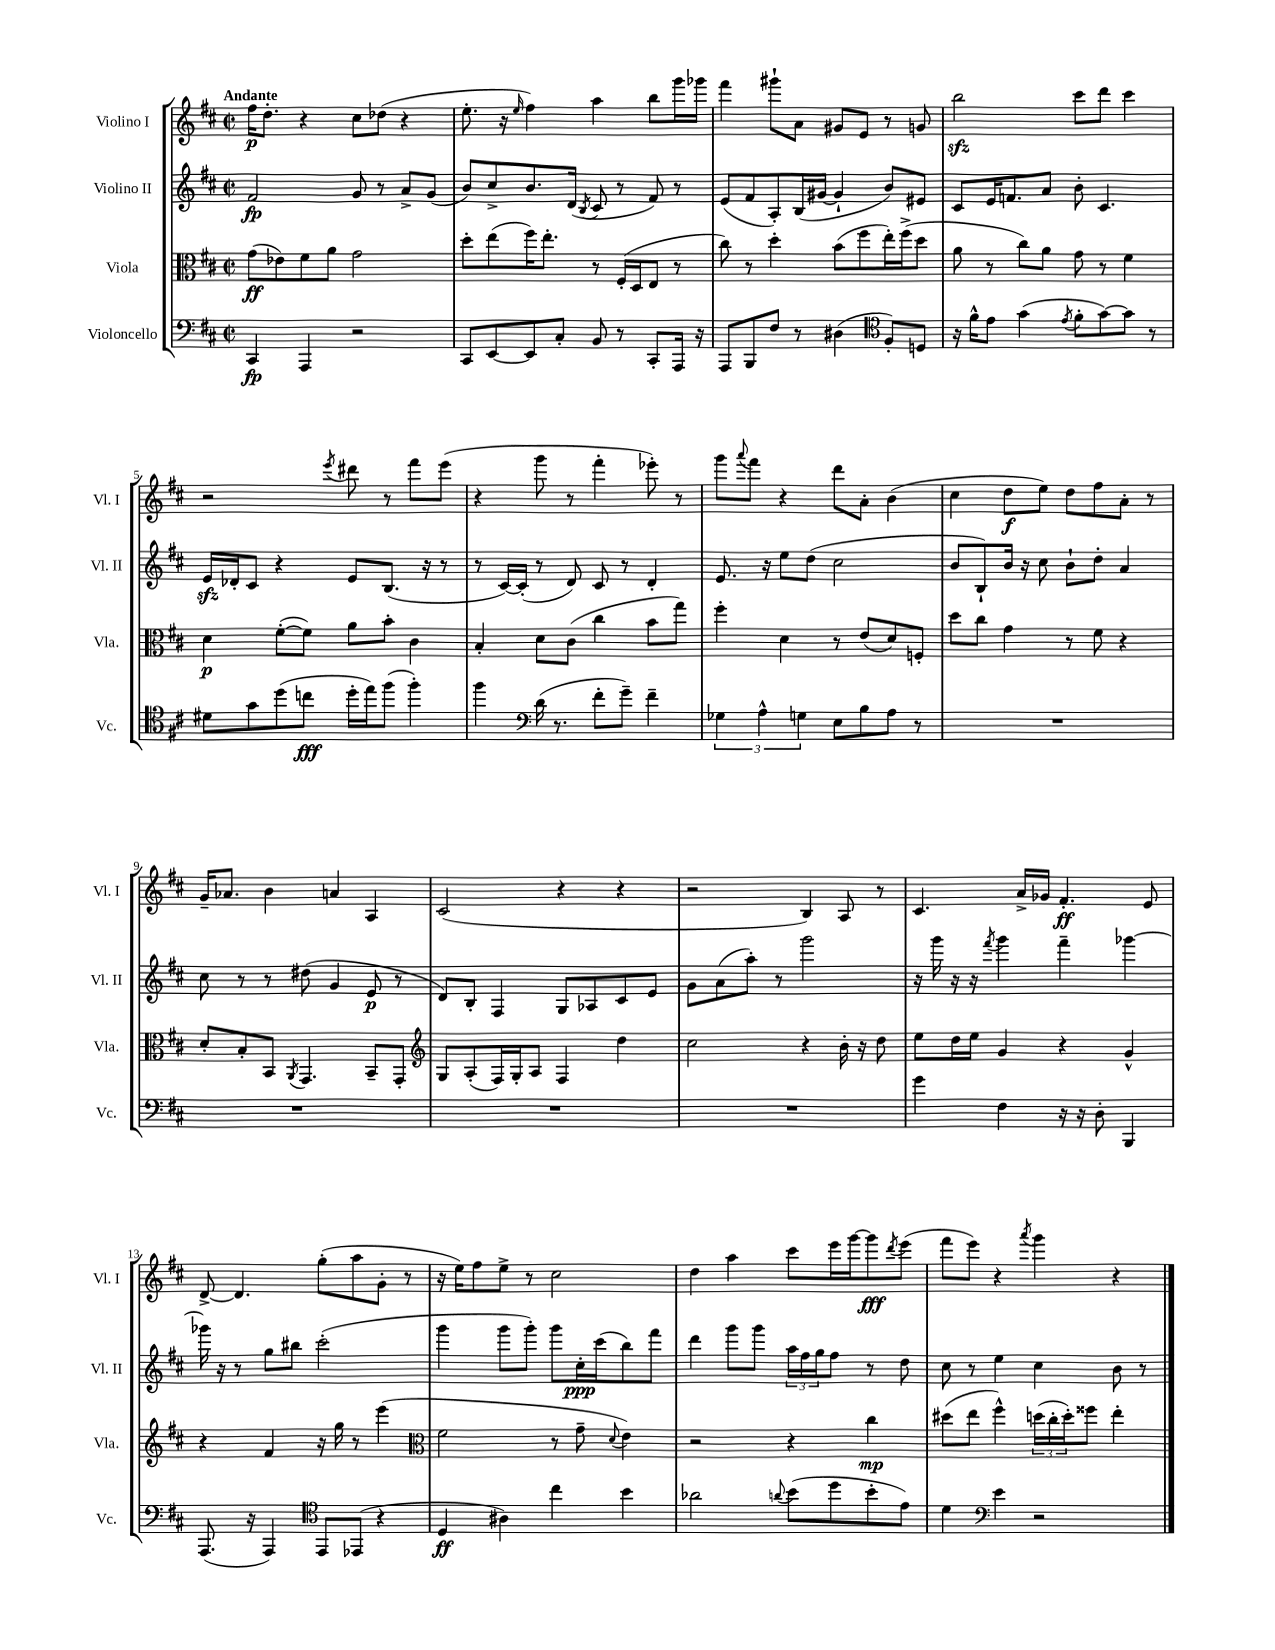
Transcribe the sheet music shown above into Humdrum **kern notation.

**kern	**kern	**kern	**kern
*staff4	*staff3	*staff2	*staff1
*clefF4	*clefC3	*clefG2	*clefG2
*k[f#c#]	*k[f#c#]	*k[f#c#]	*k[f#c#]
*M2/2	*M2/2	*M2/2	*M2/2
*met(c|)	*met(c|)	*met(c|)	*met(c|)
4CC#	(8g	2f#	16ff#
.	.	.	8.dd'
.	8e-)	.	.
4AAA	8f#	.	4r
.	8a	.	.
2r	2g	8g	8cc#
.	.	8r	(8dd-
.	.	8a^	4r
.	.	(8g	.
=	=	=	=
8CC#	8dd'	8b)	8.ee'
[8EE	(8ee	8cc#^	.
.	.	.	16r
.	.	.	16qqee
8EE]	16ff#)	8.b	4ff#)
.	8.ee'	.	.
8C#'	.	.	.
.	.	(16d	.
.	.	8qB	.
8BB	8r	8c#	4aa
8r	(16F#'	8r	.
.	16D	.	.
8CC#'	8E	8f#)	8bb
16AAA	8r	8r	16ggg
16r	.	.	16ggg-
=	=	=	=
8AAA	8cc#)	(8e	4fff#
8BBB	8r	8f#	.
8F#	4dd'	8A')	8ggg#`
8r	.	(16B	8a
.	.	[16g#	.
(4D#	(8b	4g#`]	8g#
.	8ff#	.	8e
*clefC4	*	*	*
8F#')	16ee')	8b)	8r
.	(16ff#^	.	.
8D	8dd	8e#	8g
=	=	=	=
16r	8a	8c#	2bb
16f#^^	.	.	.
8e	8r	16e	.
.	.	8.f	.
(4g	8cc#)	.	.
.	8a	8a	.
8qe	.	.	.
8f#'	8g	8b'	8ccc#
[8g)	8r	4.c#	8ddd
8g]	4f#	.	4ccc#
8r	.	.	.
=	=	=	=
8d#	4d	16e	2r
.	.	16d-'	.
8g	.	8c#	.
(8dd	([8f#'	4r	.
8cc	8f#])	.	.
.	.	.	8qeee
16dd'	8a	8e	8ddd#
16ee)	.	.	.
(8ff#	8b'	(8.B	8r
4ff#')	4c#	.	8fff#
.	.	16r	.
.	.	8r	(8eee
=	=	=	=
4ff#	4B'	8r	4r
.	.	[16c#)	.
.	.	(16c#']	.
*clefF4	*	*	*
(16d	8d	8r	8ggg
8.r	.	.	.
.	(8c#	8d)	8r
8f#'	4cc#	8c#	4fff#'
8g~)	.	8r	.
4f#~	8b	4d'	8eee-')
.	8gg)	.	8r
=	=	=	=
6G-	4ff#'	8.e	8ggg
.	.	.	8qqaaa
.	.	.	8fff#
6A^^	.	.	.
.	.	16r	.
.	4d	8ee	4r
6G	.	.	.
.	.	(8dd	.
8E	8r	2cc#	8ddd
8B	(8e	.	8a'
8A	8d)	.	(4b
8r	8F'	.	.
=	=	=	=
1r	8dd	8b	4cc#
.	8cc#	8B`)	.
.	4g	16b	8dd
.	.	16r	.
.	.	8cc#	8ee)
.	8r	8b`	8dd
.	8f#	8dd'	8ff#
.	4r	4a	8a'
.	.	.	8r
=	=	=	=
1r	8d'	8cc#	16g~
.	.	.	8.a-
.	8B'	8r	.
.	8BB	8r	4b
.	8qAA	.	.
.	4.GG	(8dd#	.
.	.	4g	4a
.	8BB~	8e	4A
.	8GG'	8r	.
=	=	=	=
*	*clefG2	*	*
1r	8G	8d)	(2c#
.	(8A'	8B'	.
.	16F#)	4F#	.
.	16G'	.	.
.	8A	.	.
.	4F#	8G	4r
.	.	8A-	.
.	4dd	8c#	4r
.	.	8e	.
=	=	=	=
1r	2cc#	8g	2r
.	.	(8a	.
.	.	8aa')	.
.	.	8r	.
.	4r	2ggg	4B)
.	16b'	.	8A
.	16r	.	.
.	8dd	.	8r
=	=	=	=
4g	8ee	16r	4.c#
.	.	16ggg	.
.	16dd	16r	.
.	16ee	16r	.
.	.	8qfff#	.
4F#	4g	4ggg	.
.	.	.	16a^
.	.	.	16g-
16r	4r	4fff#~	4.f#'
16r	.	.	.
8D'	.	.	.
4BBB	4g^^	[4ggg-	.
.	.	.	8e
=	=	=	=
(8.AAA	4r	16ggg-]	[8d^
.	.	16r	.
.	.	8r	4.d]
16r	.	.	.
4AAA)	4f#	8gg	.
.	.	8bb#	.
*clefC4	*	*	*
8EE	16r	(2ccc#'	(8gg'
.	16gg	.	.
(8EE-	8r	.	8aa
4r	(4eee	.	8g'
.	.	.	8r
=	=	=	=
*	*clefC3	*	*
4D	2f#	4ggg	16r
.	.	.	16ee)
.	.	.	8ff#
4A#)	.	8ggg	8ee^
.	.	8ggg')	8r
4cc#	8r	8ggg	2cc#
.	8g~	16cc#'	.
.	.	(16ccc#	.
.	8qqd	.	.
4b	4e)	8bb)	.
.	.	8fff#	.
=	=	=	=
2a-	2r	4ddd	4dd
.	.	8ggg	4aa
.	.	8ggg	.
8qqa	.	.	.
(8b	4r	24aa	8ccc#
.	.	24ff#	.
.	.	24gg	.
8dd	.	8ff#	16eee
.	.	.	[16ggg
8b'	4cc#	8r	8ggg]
.	.	.	8qddd
8e)	.	8dd	(8eee
=	=	=	=
4d	(8dd#	8cc#	8fff#
.	8ee	8r	8eee)
*clefF4	*	*	*
4e	4ff#^^)	4ee	4r
.	.	.	8qaaa
2r	(24dd	4cc#	4ggg
.	24cc#'	.	.
.	24dd')	.	.
.	8ff##	.	.
.	4ee'	8b	4r
.	.	8r	.
==	==	==	==
*-	*-	*-	*-
